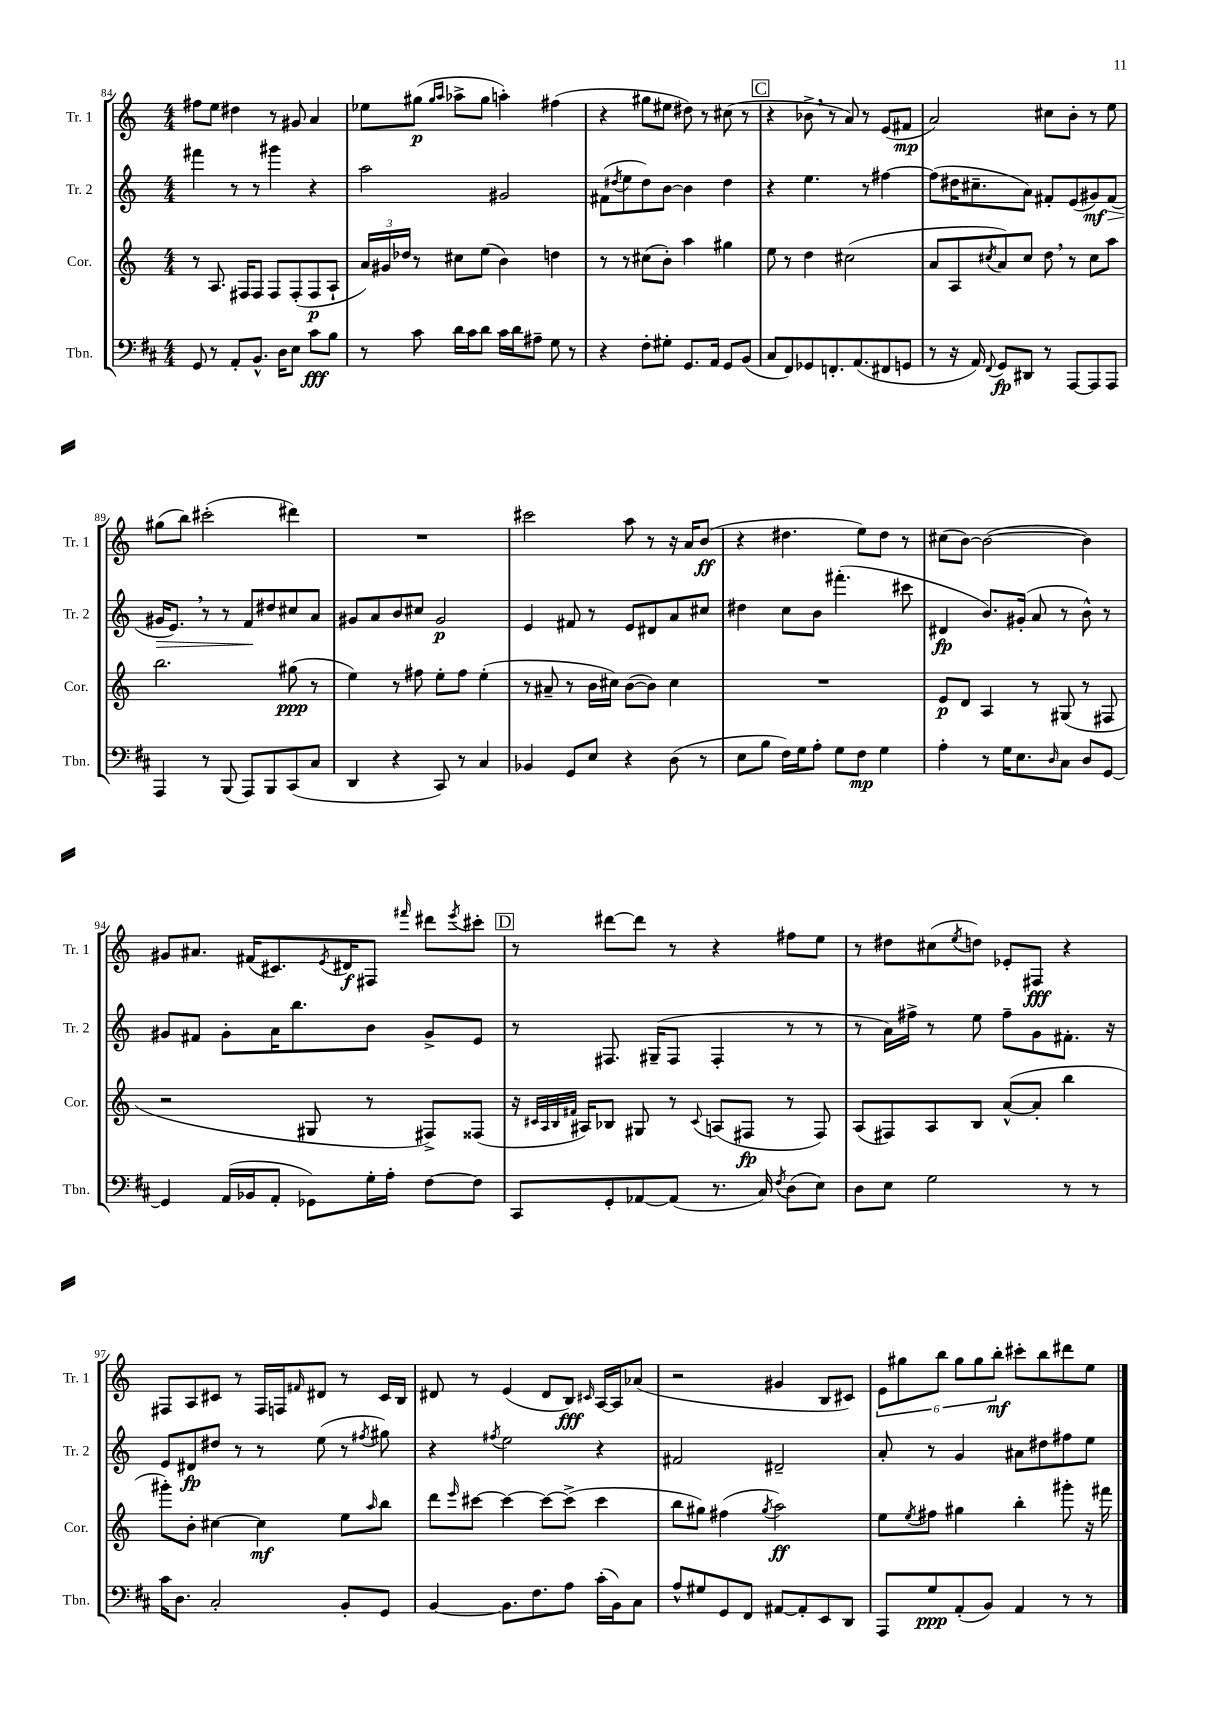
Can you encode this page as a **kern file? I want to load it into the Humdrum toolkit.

**kern	**dynam	**kern	**dynam	**kern	**dynam	**kern	**dynam
*part4	*part4	*part3	*part3	*part2	*part2	*part1	*part1
*staff4	*staff4	*staff3	*staff3	*staff2	*staff2	*staff1	*staff1
*I"Tbn.	*	*I"Cor.	*	*I"Tr. 2	*	*I"Tr. 1	*
*I'Tbn.	*	*I'Cor.	*	*I'Tr. 2	*	*I'Tr. 1	*
*clefF4	*	*clefG2	*	*clefG2	*	*clefG2	*
*k[f#c#]	*	*k[]	*	*k[]	*	*k[]	*
*M4/4	*	*M4/4	*	*M4/4	*	*M4/4	*
=84	=84	=84	=84	=84	=84	=84	=84
8GG/	.	8r	.	4fff#X\	.	8ff#X\L	.
8r	.	8.A/	.	.	.	8ee\J	.
8AA'/L	.	.	.	8r	.	4dd#X\	.
.	.	16F#X/KL	.	.	.	.	.
8.BB^^/J	.	8F#/J	.	8r	.	.	.
.	.	8F#/L	.	4ggg#X\	.	8r	.
16D\KL	.	.	.	.	.	.	.
8E\J	.	(8F#'/	.	.	.	8g#X/	.
8c#\L	fff	8F#/	p	4r	.	4a/	.
8B\J	.	8A`/J	.	.	.	.	.
=85	=85	=85	=85	=85	=85	=85	=85
8r	.	24a/LL)	.	2aa\	.	8ee-X\L	.
.	.	24g#X/	.	.	.	.	.
.	.	24dd-X/JJ	.	.	.	.	.
8c#\	.	8r	.	.	.	(8gg#X\J	p
.	.	.	.	.	.	16qqgg#/LL	.
.	.	.	.	.	.	16qqaa/JJ	.
16d\LL	.	8cc#X\L	.	.	.	8aa-X^\L	.
16c#\J	.	.	.	.	.	.	.
8d\J	.	(8ee\J	.	.	.	8gg#\J	.
16c#\LL	.	4b\)	.	2g#X/	.	4aan'\)	.
16d\J	.	.	.	.	.	.	.
8A#X~\J	.	.	.	.	.	.	.
8G\	.	4ddn\	.	.	.	(4ff#X\	.
8r	.	.	.	.	.	.	.
=86	=86	=86	=86	=86	=86	=86	=86
4r	.	8r	.	(8f#X\L	.	4r	.
.	.	.	.	8qdd#X/	.	.	.
.	.	8r	.	8ee\	.	.	.
8F#'\L	.	(8cc#X\L	.	8dd#\)	.	8gg#X\L	.
8G#X'\J	.	8b'\J)	.	[8b\J	.	8ee#X\J	.
8.GG/L	.	4aa\	.	4b\]	.	8dd#X\)	.
.	.	.	.	.	.	8r	.
16AA/Jk	.	.	.	.	.	.	.
8GG/L	.	4gg#X\	.	4dd#\	.	(8cc#X\	.
(8BB/J	.	.	.	.	.	8r	.
!!LO:REH:place=s1:t=C
=87	=87	=87	=87	=87	=87	=87	=87
8C#/L	.	8ee\	.	4r	.	4r	.
8FF#/)	.	8r	.	.	.	.	.
8GG-X/	.	4dd\	.	4.ee\	.	8b-X^,\	.
8.FFn'/	.	.	.	.	.	8r	.
.	.	(2cc#X\	.	.	.	8a/)	.
(8.AA/	.	.	.	.	.	.	.
.	.	.	.	8r	.	8r	.
8FF#X/	.	.	.	[4ff#X\	.	(8e/L	.
8GGn/J	.	.	.	.	.	8f#X/J	mp
=88	=88	=88	=88	=88	=88	=88	=88
8r	.	8a/L	.	(8ff#\L]	.	2a/)	.
16r	.	8A/	.	16dd#X\K	.	.	.
16AA/)	.	.	.	8.cc#X~\	.	.	.
8qqFF#/	.	8qcc#X/	.	.	.	.	.
8GG/L	fp	8a/)	.	.	.	.	.
8DD#X/J	.	8cc#/J	.	8a\J)	.	.	.
8r	.	8dd,\	.	8f#X'/L	.	8cc#X\L	.
[8AAA/L	.	8r	.	(8e/	.	8b'\J	.
8AAA/]	.	8cc#\L	.	8g#X/)	mf	8r	.
!	!	!	!	!	!LO:HP:b	!	!
8AAA/J	.	8aa\J	.	(8f#/J	>	8ee\	.
!!LO:LB:g=z
=89	=89	=89	=89	=89	=89	=89	=89
4AAA/	.	2.bb\	.	16g#X/KL	.	(8gg#X\L	.
.	.	.	.	8.e,/J)	.	.	.
.	.	.	.	.	.	8bb\J)	.
8r	.	.	.	8r	.	(2ccc#X'\	.
(8BBB/	.	.	.	8r	.	.	.
8AAA/L)	.	.	.	8f/L	.	.	.
8BBB/	.	.	.	8dd#X/	]	.	.
(8CC#/	.	(8gg#X\	ppp	8cc#X/	.	4ddd#X\)	.
8C#/J	.	8r	.	8a/J	.	.	.
=90	=90	=90	=90	=90	=90	=90	=90
4DD/	.	4ee\)	.	8g#X/L	.	1r	.
.	.	.	.	8a/	.	.	.
4r	.	8r	.	8b/	.	.	.
.	.	8ff#X\	.	8cc#X/J	.	.	.
8CC#/)	.	8ee'\L	.	2g#/	p	.	.
8r	.	8ff#\J	.	.	.	.	.
4C#/	.	(4ee'\	.	.	.	.	.
=91	=91	=91	=91	=91	=91	=91	=91
4BB-X/	.	8r	.	4e/	.	2ccc#X\	.
.	.	8a#X~/	.	.	.	.	.
8GG/L	.	8r	.	8f#X/	.	.	.
8E/J	.	16b\LL	.	8r	.	.	.
.	.	16cc#X\JJ)	.	.	.	.	.
4r	.	([8b\L	.	8e/L	.	8aa\	.
.	.	8b\J])	.	8d#X/	.	8r	.
(8D\	.	4cc#\	.	8a/	.	16r	.
.	.	.	.	.	.	16a/KL	.
8r	.	.	.	8cc#X/J	.	(8b/J	ff
=92	=92	=92	=92	=92	=92	=92	=92
8E\L	.	1r	.	4dd#X\	.	4r	.
8B\J	.	.	.	.	.	.	.
16F#\LL)	.	.	.	8cc\L	.	4.dd#X\	.
16G\J	.	.	.	.	.	.	.
8A'\J	.	.	.	8b\J	.	.	.
8G\L	.	.	.	(4.fff#X'\	.	.	.
8F#\J	mp	.	.	.	.	8ee\L)	.
4G\	.	.	.	.	.	8dd#\J	.
.	.	.	.	8ccc#X\	.	8r	.
=93	=93	=93	=93	=93	=93	=93	=93
4A'\	.	8e/L	p	4d#X/	fp	(8cc#X\L	.
.	.	8d/J	.	.	.	[8b\J)	.
8r	.	4A/	.	8.b/L)	.	(2b\_	.
16G\KL	.	.	.	.	.	.	.
8.E\	.	.	.	(16g#X'/Jk	.	.	.
.	.	8r	.	8a/	.	.	.
16qqD/	.	.	.	.	.	.	.
8C#\J	.	(8G#X/	.	8r	.	.	.
8D/L	.	8r	.	8b^^\)	.	4b\])	.
[8GG/J	.	8F#X/	.	8r	.	.	.
!!LO:LB:g=z
=94	=94	=94	=94	=94	=94	=94	=94
4GG/]	.	2r	.	8g#X/L	.	8g#X/L	.
.	.	.	.	8f#X/J	.	8.a#X/J	.
(16AA/LL	.	.	.	8g#'\L	.	.	.
16BB-X/J	.	.	.	.	.	(16f#X/KL	.
8AA'/J	.	.	.	16a\K	.	8.c#X/)	.
.	.	.	.	8.bb\	.	.	.
8GG-X\L)	.	8G#X/	.	.	.	.	.
.	.	.	.	.	.	8qe/	.
.	.	.	.	.	.	16d#X/K	f
16G'\L	.	8r	.	8b\J	.	8F#X/J	.
16A'\JJ	.	.	.	.	.	.	.
.	.	.	.	.	.	16qqfff#X/	.
[8F#\L	.	8F#X^/L)	.	8g#^/L	.	8ddd#X\L	.
.	.	.	.	.	.	8qeee/	.
8F#\J]	.	(8F##X/J	.	8e/J	.	8ccc#X'\J	.
!!LO:REH:place=s1:t=D
=95	=95	=95	=95	=95	=95	=95	=95
8CC#/L	.	16r	.	8r	.	8r	.
.	.	32qqc#X/LLL	.	.	.	.	.
.	.	32qqA/	.	.	.	.	.
.	.	32qqB/	.	.	.	.	.
.	.	32qqf#X/JJJ	.	.	.	.	.
.	.	16A#X/KL)	.	.	.	.	.
8GG'/	.	8B-X/J	.	8.F#X/	.	[8ddd#X\L	.
[8AA-X/	.	8G#X/	.	.	.	8ddd#\J]	.
.	.	.	.	(16G#X~/KL	.	.	.
(8AA-/J]	.	8r	.	8F#/J	.	8r	.
.	.	8qqc#/	.	.	.	.	.
8.r	.	(8An/L	.	4F#'/	.	4r	.
.	.	8F#X/J	fp	.	.	.	.
16C#/)	.	.	.	.	.	.	.
8qF#/	.	.	.	.	.	.	.
(8D\L	.	8r	.	8r	.	8ff#X\L	.
8E\J)	.	8F#/)	.	8r	.	8ee\J	.
=96	=96	=96	=96	=96	=96	=96	=96
8D\L	.	(8A/L	.	8r	.	8r	.
8E\J	.	8F#X/)	.	16a\LL)	.	8dd#X\L	.
.	.	.	.	16ff#X^\JJ	.	.	.
2G\	.	8A/	.	8r	.	(8cc#X\	.
.	.	.	.	.	.	8qee/	.
.	.	8B/J	.	8ee\	.	8ddn\J)	.
.	.	([8a^^/L	.	8ff#~\L	.	8e-X'/L	.
.	.	8a'/J]	.	8g\	.	8F#X/J	fff
8r	.	4bb\	.	8.f#X'\J	.	4r	.
8r	.	.	.	.	.	.	.
.	.	.	.	16r	.	.	.
!!LO:LB:g=z
=97	=97	=97	=97	=97	=97	=97	=97
16c#\KL	.	8ggg#X'\L)	.	8e/L	.	8F#X/L	.
8.D\J	.	.	.	.	.	.	.
.	.	8b'\J	.	8d#X/	fp	8A/	.
2C#'/	.	[4cc#X\	.	8dd#X/J	.	8c#X/J	.
.	.	.	.	8r	.	8r	.
.	.	4cc#\]	mf	8r	.	16F#/LL	.
.	.	.	.	.	.	16Fn/J	.
.	.	.	.	.	.	16qqf#X/	.
.	.	.	.	(8ee\	.	8d#X/J	.
8BB'/L	.	8ee\L	.	8r	.	8r	.
.	.	16qqaa/	.	8qff#X/	.	.	.
8GG/J	.	8bb\J	.	8gg#X\)	.	16c#/LL	.
.	.	.	.	.	.	16B/JJ	.
=98	=98	=98	=98	=98	=98	=98	=98
[4BB/	.	8ddd\L	.	4r	.	8d#X/	.
.	.	16qqeee/	.	.	.	.	.
.	.	[8ccc#X\J	.	.	.	8r	.
.	.	.	.	8qff#X/	.	.	.
8.BB\L]	.	4ccc#\_	.	2ee\	.	(4e/	.
8.F#\	.	.	.	.	.	.	.
.	.	8ccc#\L_	.	.	.	8d#/L	.
8A\J	.	(8ccc#^\J]	.	.	.	8B/J)	fff
.	.	.	.	.	.	16qqc#X/	.
(16c#'\LL	.	4ccc#\	.	4r	.	[16A/LL	.
16BB\J)	.	.	.	.	.	16A/J]	.
8C#\J	.	.	.	.	.	(8a-X/J	.
=99	=99	=99	=99	=99	=99	=99	=99
8A^^/L	.	8bb\L	.	2f#X/	.	2r	.
8G#X/	.	8gg#X\J)	.	.	.	.	.
8GG/	.	(4ff#X\	.	.	.	.	.
8FF#/J	.	.	.	.	.	.	.
.	.	8qgg#/	.	.	.	.	.
[8AA#X/L	.	2aa\)	ff	2d#X~/	.	4g#X/	.
8AA#'/]	.	.	.	.	.	.	.
8EE/	.	.	.	.	.	8B/L	.
8DD/J	.	.	.	.	.	8c#X/J)	.
=100	=100	=100	=100	=100	=100	=100	=100
8AAA/L	.	8ee\L	.	8a'/	.	12e\L	.
.	.	.	.	.	.	12gg#X\	.
.	.	8qee/	.	.	.	.	.
8G/	ppp	8ff#X\J	.	8r	.	.	.
.	.	.	.	.	.	12bb\J	.
(8AA'/	.	4gg#X\	.	4g/	.	12gg#\L	.
.	.	.	.	.	.	12gg#\	.
8BB/J)	.	.	.	.	.	.	.
.	.	.	.	.	.	12bb'\J	mf
4AA/	.	4bb'\	.	8a#X\L	.	8ccc#X'\L	.
.	.	.	.	8dd#X\	.	8bb\	.
8r	.	8ggg#X'\	.	8ff#X\	.	8ddd#X\	.
8r	.	16r	.	8ee\J	.	8ee\J	.
.	.	16fff#X\	.	.	.	.	.
==	==	==	==	==	==	==	==
*-	*-	*-	*-	*-	*-	*-	*-
